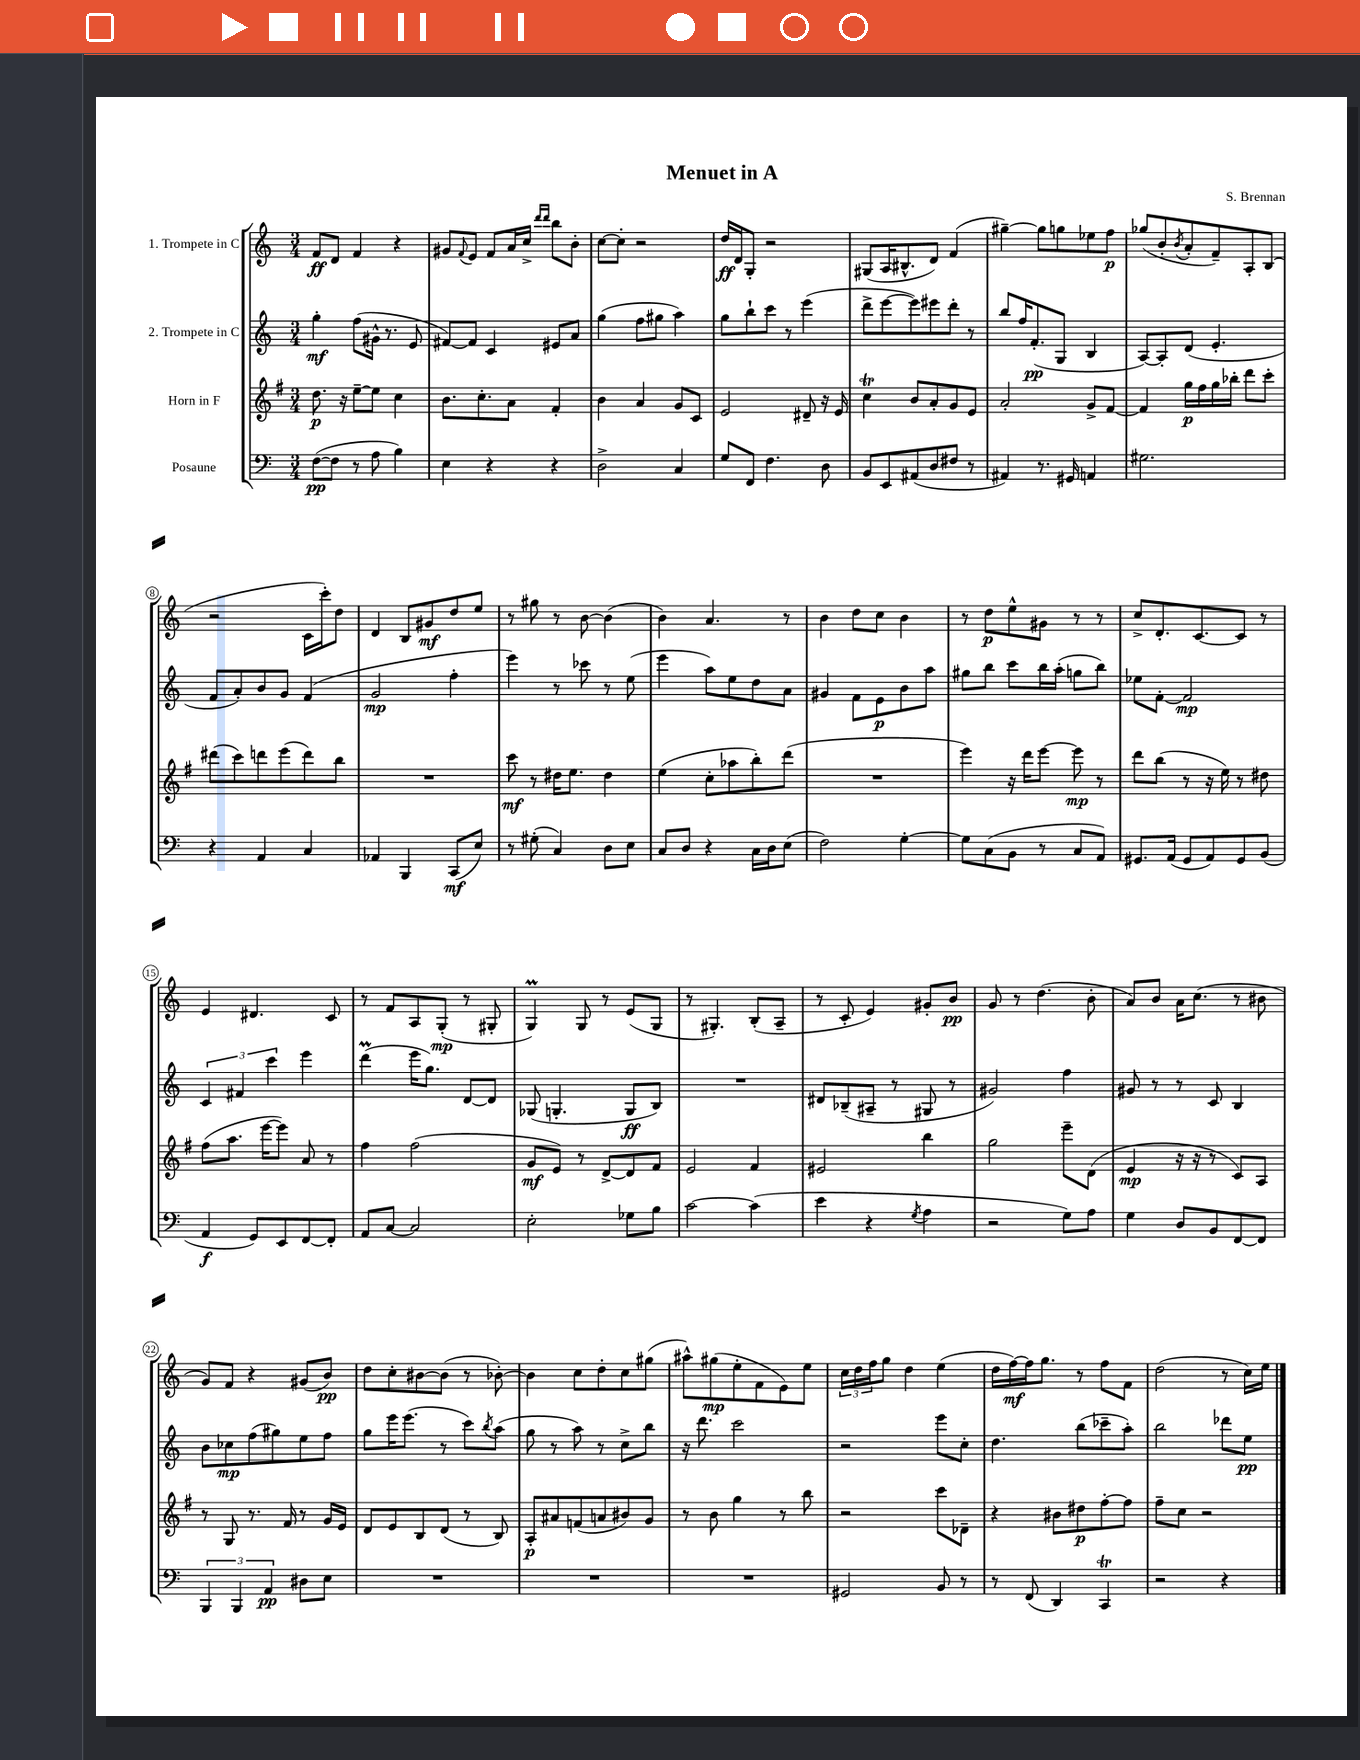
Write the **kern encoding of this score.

**kern	**dynam	**kern	**dynam	**kern	**dynam	**kern	**dynam
*part4	*part4	*part3	*part3	*part2	*part2	*part1	*part1
*staff4	*staff4	*staff3	*staff3	*staff2	*staff2	*staff1	*staff1
*I"Posaune	*	*I"Horn in F	*	*I"2. Trompete in C	*	*I"1. Trompete in C	*
*clefF4	*	*clefG2	*	*clefG2	*	*clefG2	*
*k[]	*	*k[f#]	*	*k[]	*	*k[]	*
*M3/4	*	*M3/4	*	*M3/4	*	*M3/4	*
=1	=1	=1	=1	=1	=1	=1	=1
([8F\L	pp	8.dd\	p	4gg'\	mf	8f/L	ff
8F\J]	.	.	.	.	.	8d/J	.
.	.	16r	.	.	.	.	.
8r	.	[8ee~\L	.	(8ff\L	.	4f/	.
8A\	.	8ee\J]	.	16g#X^^\Jk	.	.	.
.	.	.	.	8.r	.	.	.
4B\)	.	4cc\	.	.	.	4r	.
.	.	.	.	8e/	.	.	.
=2	=2	=2	=2	=2	=2	=2	=2
4E\	.	8.b\L	.	[8f#X/L)	.	8g#X/L	.
.	.	.	.	.	.	8qqf/	.
.	.	.	.	8f#/J]	.	8e/J	.
.	.	8.cc'\	.	.	.	.	.
4r	.	.	.	4c/	.	8f/L	.
.	.	8a\J	.	.	.	16a/L	.
.	.	.	.	.	.	16cc^/JJ	.
.	.	.	.	.	.	16qqddd/LL	.
.	.	.	.	.	.	16qqddd/JJ	.
4r	.	4f#'/	.	8e#X/L	.	8bb\L	.
.	.	.	.	8a/J	.	8b'\J	.
=3	=3	=3	=3	=3	=3	=3	=3
2D^\	.	4b\	.	(4gg\	.	[8cc\L	.
.	.	.	.	.	.	8cc'\J]	.
.	.	4a/	.	8ff\L	.	2r	.
.	.	.	.	8gg#X\J	.	.	.
4C/	.	8g/L	.	4aa\)	.	.	.
.	.	8c/J	.	.	.	.	.
=4	=4	=4	=4	=4	=4	=4	=4
8G/L	.	2e/	.	8gg\L	.	16dd/LL	ff
.	.	.	.	.	.	16d/J	.
8FF/J	.	.	.	8bb`\	.	8G'/J	.
4.F\	.	.	.	8ccc\J	.	2r	.
.	.	.	.	8r	.	.	.
.	.	8d#X~/	.	(4eee\	.	.	.
8D\	.	16r	.	.	.	.	.
.	.	16e/	.	.	.	.	.
=5	=5	=5	=5	=5	=5	=5	=5
8BB/L	.	4ccT\	.	8ddd^\L	.	(8G#X/L	.
8EE/	.	.	.	[8eee\	.	16A/K	.
.	.	.	.	.	.	8.B#X^^/	.
(8AA#X/	.	8b/L	.	8eee\])	.	.	.
8D/	.	8a'/	.	8eee#X\	.	8d/J)	.
8F#X/J	.	8g/	.	8ddd'\J	.	(4f/	.
8r	.	8e/J	.	8r	.	.	.
=6	=6	=6	=6	=6	=6	=6	=6
4AA#X/)	.	2a'/	.	8bb/L	.	[4gg#X~\)	.
.	.	.	.	16ff/K	.	.	.
.	.	.	.	(8.f'/	pp	.	.
8.r	.	.	.	.	.	8gg#\L]	.
.	.	.	.	8G/J	.	8ggn\	.
16GG#X/	.	.	.	.	.	.	.
4AAn/	.	8g^/L	.	4B/	.	8ee-X\	.
.	.	[8f#/J	.	.	.	8ff\J	p
=7	=7	=7	=7	=7	=7	=7	=7
2.G#X\	.	4f#/]	.	[8A/L)	.	(8gg-X/L	.
.	.	.	.	8A'/]	.	8b'/	.
.	.	.	.	.	.	8qb/	.
.	.	16gg\LL	p	(8d/J	.	8a'/	.
.	.	16ff#\	.	.	.	.	.
.	.	16gg\	.	4.e'/	.	8f~/)	.
.	.	16bb-X'\JJ	.	.	.	.	.
.	.	8ddd\L	.	.	.	8A'/	.
.	.	8ccc'\J	.	.	.	(8B/J	.
!!LO:LB:g=z
=8	=8	=8	=8	=8	=8	=8	=8
4r	.	(8ddd#X\L	.	8f/L	.	2r	.
.	.	8ccc\)	.	8a'/)	.	.	.
4AA/	.	8dddn\	.	8b/	.	.	.
.	.	(8eee\	.	8g/J	.	.	.
4C/	.	8ddd\)	.	(4f/	.	16c\LL	.
.	.	.	.	.	.	16ccc'\J)	.
.	.	8bb\J	.	.	.	8dd\J	.
=9	=9	=9	=9	=9	=9	=9	=9
4AA-X/	.	2.r	.	2g/	mp	4d/	.
4BBB/	.	.	.	.	.	8B/L	.
.	.	.	.	.	.	8g#X/	mf
(8CC/L	mf	.	.	4ff'\	.	8dd/	.
8E/J)	.	.	.	.	.	8ee/J	.
=10	=10	=10	=10	=10	=10	=10	=10
8r	.	8ccc\	mf	4eee\)	.	8r	.
(8G#X'\	.	8r	.	.	.	8gg#X\	.
4C/)	.	16dd#X\KL	.	8r	.	8r	.
.	.	8.ee\J	.	.	.	.	.
.	.	.	.	8ccc-X\	.	[8b\	.
8D\L	.	4dd#\	.	8r	.	(4b\]	.
8E\J	.	.	.	(8ee\	.	.	.
=11	=11	=11	=11	=11	=11	=11	=11
8C/L	.	(4ee\	.	4eee\	.	4b\)	.
8D/J	.	.	.	.	.	.	.
4r	.	8cc'\L	.	8aa\L)	.	4.a/	.
.	.	8aa-X\	.	8ee\	.	.	.
16C\LL	.	8bb'\)	.	8dd\	.	.	.
16D\J	.	.	.	.	.	.	.
(8E\J	.	(8ddd\J	.	8a\J	.	8r	.
=12	=12	=12	=12	=12	=12	=12	=12
2F\)	.	2.r	.	4g#X/	.	4b\	.
.	.	.	.	8f\L	.	8dd\L	.
.	.	.	.	8e\	p	8cc\J	.
[4G'\	.	.	.	8b\	.	4b\	.
.	.	.	.	8aa\J	.	.	.
=13	=13	=13	=13	=13	=13	=13	=13
8G\L]	.	4eee\)	.	8gg#X\L	.	8r	.
(8C\	.	.	.	8bb\J	.	8dd\L	p
8BB\J	.	16r	.	8ccc\L	.	8ee^^\	.
.	.	16ddd\KL	.	.	.	.	.
8r	.	[8eee\J	.	16bb\L	.	8g#X\J	.
.	.	.	.	(16aa'\JJ	.	.	.
8C/L	.	8eee\]	mp	8ggn\L	.	8r	.
8AA/J)	.	8r	.	8bb\J)	.	8r	.
=14	=14	=14	=14	=14	=14	=14	=14
8.GG#X/L	.	8ddd\L	.	8ee-X\L	.	8cc^/L	.
.	.	(8bb\J	.	[8f'\J	.	8.d'/	.
(16AA/Jk	.	.	.	.	.	.	.
8GG#/L	.	8r	.	2f/]	mp	.	.
.	.	.	.	.	.	[8.c/	.
8AA/)	.	16r	.	.	.	.	.
.	.	16ee\)	.	.	.	.	.
8GG#/	.	8r	.	.	.	8c/J]	.
(8BB/J	.	8dd#X\	.	.	.	8r	.
!!LO:LB:g=z
=15	=15	=15	=15	=15	=15	=15	=15
4AA/	f	(8ff#\L	.	6c/	.	4e/	.
.	.	8.aa\J	.	.	.	.	.
.	.	.	.	6f#X/	.	.	.
8GG/L)	.	.	.	.	.	4.d#X/	.
.	.	[16eee\KL	.	.	.	.	.
.	.	.	.	6ccc\	.	.	.
8EE/	.	8eee\J])	.	.	.	.	.
[8FF/	.	8a/	.	4eee\	.	.	.
8FF'/J]	.	8r	.	.	.	8c/	.
=16	=16	=16	=16	=16	=16	=16	=16
8AA/L	.	4ff#\	.	(4dddM\	.	8r	.
[8C/J	.	.	.	.	.	8f/L	.
2C/]	.	(2ff#\	.	16eee\KL	.	8A/	.
.	.	.	.	8.gg\J)	.	.	.
.	.	.	.	.	.	(8G'/J	mp
.	.	.	.	[8d/L	.	8r	.
.	.	.	.	8d/J]	.	8G#X'/	.
=17	=17	=17	=17	=17	=17	=17	=17
2E'\	.	8g/L	mf	(8G-X/	.	4GM/)	.
.	.	8e/J)	.	4.Gn'/	.	.	.
.	.	8r	.	.	.	8G/	.
.	.	[8d^/L	.	.	.	8r	.
8G-X\L	.	8d/]	.	8G/L	ff	(8e/L	.
8B\J	.	8f#/J	.	8B/J)	.	8G/J	.
=18	=18	=18	=18	=18	=18	=18	=18
[2c\	.	2e/	.	2.r	.	8r	.
.	.	.	.	.	.	4.G#X'/)	.
(4c\]	.	4f#/	.	.	.	(8B'/L	.
.	.	.	.	.	.	8A~/J	.
=19	=19	=19	=19	=19	=19	=19	=19
4e\	.	2e#X/	.	8d#X/L	.	8r	.
.	.	.	.	(8B-X~/	.	8c'/	.
4r	.	.	.	8A#X~/J	.	4e/)	.
.	.	.	.	8r	.	.	.
8qG/	.	.	.	.	.	.	.
4A\	.	4bb\	.	8G#X/	.	8g#X'/L	.
.	.	.	.	8r	.	8b/J	pp
=20	=20	=20	=20	=20	=20	=20	=20
2r	.	2gg\	.	2g#X/)	.	8g/	.
.	.	.	.	.	.	8r	.
.	.	.	.	.	.	(4.dd\	.
8G\L)	.	8eee~\L	.	4ff\	.	.	.
8A\J	.	(8d\J	.	.	.	8b'\	.
=21	=21	=21	=21	=21	=21	=21	=21
4G\	.	4e/	mp	8g#X/	.	8a/L)	.
.	.	.	.	8r	.	8b/J	.
8D/L	.	16r	.	8r	.	16a\KL	.
.	.	16r	.	.	.	(8.cc\J	.
8BB/	.	8r	.	8c/	.	.	.
[8FF/	.	8c/L)	.	4B/	.	8r	.
8FF/J]	.	8A/J	.	.	.	8b#X\	.
!!LO:LB:g=z
=22	=22	=22	=22	=22	=22	=22	=22
6BBB/	.	8r	.	8b\L	.	8g/L)	.
.	.	8G/	.	8cc-X\	mp	8f/J	.
6BBB/	.	.	.	.	.	.	.
.	.	8.r	.	(8ff\	.	4r	.
6AA/	pp	.	.	.	.	.	.
.	.	.	.	8gg#X\)	.	.	.
.	.	16f#/	.	.	.	.	.
8D#X\L	.	8r	.	8ee\	.	(8g#X/L	.
8E\J	.	16g/LL	.	8ff\J	.	8b/J)	pp
.	.	16e/JJ	.	.	.	.	.
=23	=23	=23	=23	=23	=23	=23	=23
2.r	.	8d/L	.	8gg\L	.	8dd\L	.
.	.	8e/	.	16eee\K	.	8cc'\	.
.	.	.	.	(8.eee\J	.	.	.
.	.	8B/	.	.	.	[8b#X\	.
.	.	(8d/J	.	8r	.	(8b#\J]	.
.	.	8r	.	8ccc\L)	.	8r	.
.	.	.	.	8qbb/	.	.	.
.	.	8B/)	.	(8aa\J	.	[8b-X'\)	.
=24	=24	=24	=24	=24	=24	=24	=24
2.r	.	8A'/L	p	8gg\	.	4b-\]	.
.	.	8a#X/	.	8r	.	.	.
.	.	(8fn/	.	8aa\)	.	8cc\L	.
.	.	8an/	.	8r	.	8dd'\	.
.	.	8b#X/)	.	8cc^\L	.	8cc\	.
.	.	8g/J	.	8bb\J	.	(8gg#X\J	.
=25	=25	=25	=25	=25	=25	=25	=25
2.r	.	8r	.	16r	.	8aa#X^^\L)	.
.	.	.	.	8.ddd\	.	.	.
.	.	8b\	.	.	.	(8gg#X\	mp
.	.	4gg\	.	2ccc\	.	8ee'\	.
.	.	.	.	.	.	8f\	.
.	.	8r	.	.	.	8e\)	.
.	.	8bb\	.	.	.	8ee\J	.
=26	=26	=26	=26	=26	=26	=26	=26
2GG#X/	.	2r	.	2r	.	24cc\LL	.
.	.	.	.	.	.	24dd\	.
.	.	.	.	.	.	24ff\J	.
.	.	.	.	.	.	8gg\J	.
.	.	.	.	.	.	4dd\	.
8BB/	.	8ccc\L	.	8eee\L	.	(4ee\	.
8r	.	8d-X~\J	.	8cc'\J	.	.	.
=27	=27	=27	=27	=27	=27	=27	=27
8r	.	4r	.	4.dd\	.	16dd\LL	.
.	.	.	.	.	.	[16ff\)	mf
(8FF/	.	.	.	.	.	16ff\J]	.
.	.	.	.	.	.	8.gg\J	.
4DD/)	.	8b#X\L	.	.	.	.	.
.	.	8dd#X\	p	(8bb\L	.	8r	.
4CCT/	.	[8ff#'\	.	8ccc-X~\	.	8ff\L	.
.	.	8ff#\J]	.	8aa'\J)	.	8f\J	.
=28	=28	=28	=28	=28	=28	=28	=28
2r	.	8ff#~\L	.	2bb\	.	(2dd\	.
.	.	8cc\J	.	.	.	.	.
.	.	2r	.	.	.	.	.
4r	.	.	.	8ddd-X\L	.	8r	.
.	.	.	.	8ee\J	pp	16cc\LL)	.
.	.	.	.	.	.	16ee\JJ	.
==	==	==	==	==	==	==	==
*-	*-	*-	*-	*-	*-	*-	*-
